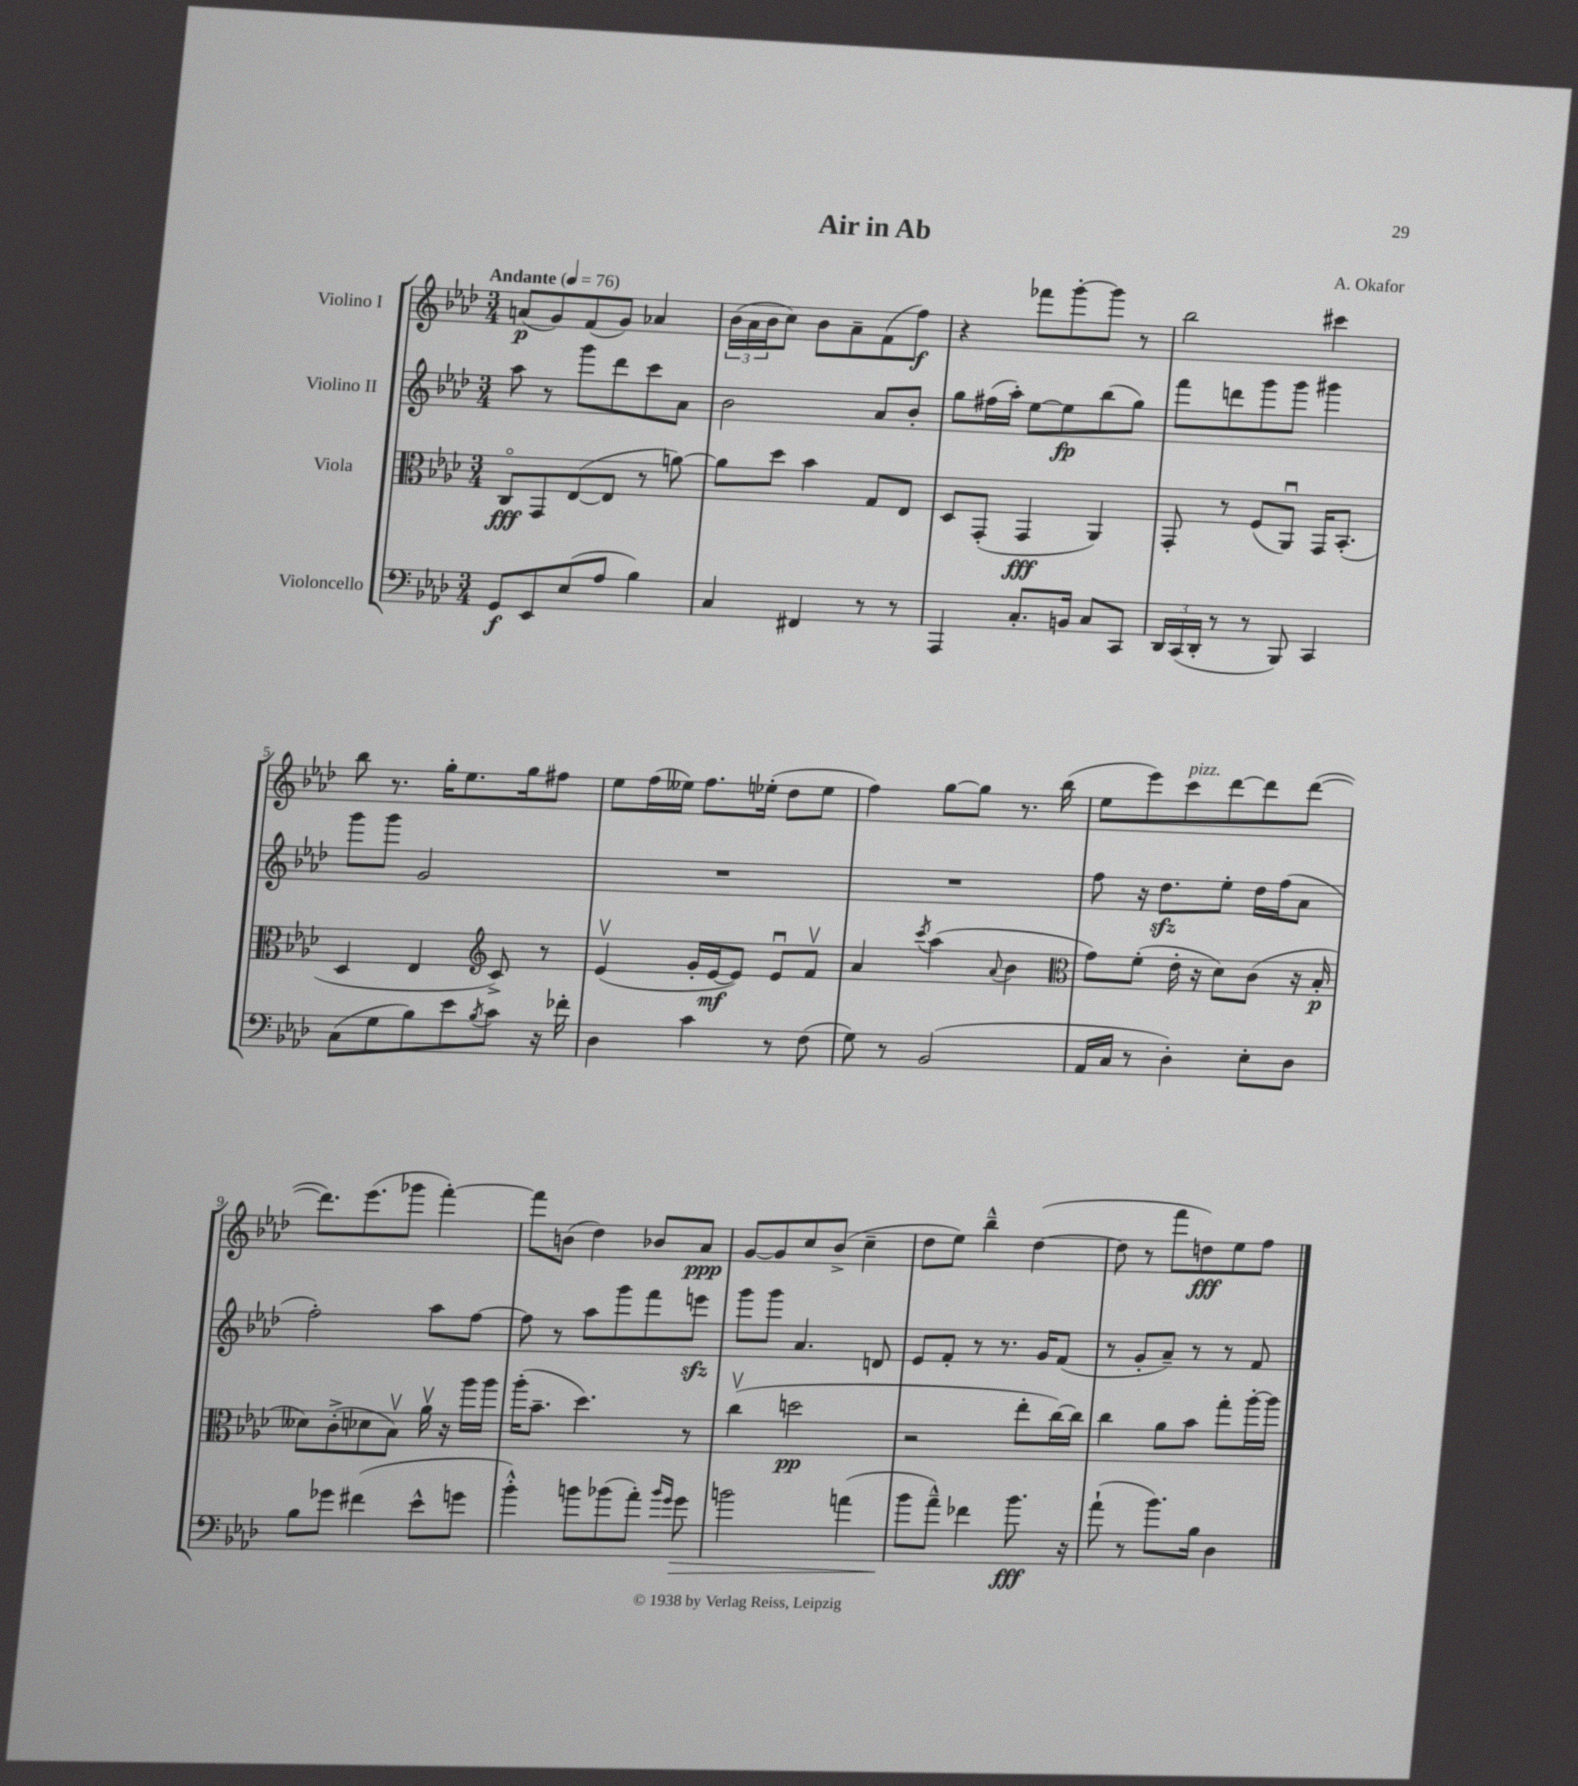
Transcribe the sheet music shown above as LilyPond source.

\header { title = "Air in Ab" composer = "A. Okafor" }
<<
\new StaffGroup <<
\new Staff = "s0" \with { instrumentName = "Violino I" } {
    \clef treble \key aes \major \numericTimeSignature \time 3/4 \tempo "Andante" 4 = 76
    a'8\p( g'8) f'8( g'8) aes'4 |
    \tuplet 3/2 { bes'16( aes'16 bes'16 } c''8) bes'8 aes'8-- f'8( f''8\f) |
    r4 fes'''8 g'''8~-. g'''8 r8 |
    bes''2 cis'''4 |
    bes''8 r8. g''16-. ees''8. g''16 fis''8 |
    ees''8 f''16( eeses''16) f''8. ees''16-.( des''8 ees''8 |
    f''4) g''8~ g''8 r8. bes''16( |
    ees''8 ees'''8) c'''8^\markup { \italic "pizz." } des'''8~ des'''8 des'''8~( |
    des'''8.) ees'''8.( ges'''8 f'''4~-.) |
    f'''8 b'8( des''4) bes'8 aes'8\ppp |
    g'8~ g'8 c''8 bes'8->( c''4-- |
    des''8 ees''8) bes''4---^ des''4~( |
    des''8 r8 f'''8 d''8\fff) ees''8 f''8 \bar "|." |
}
\new Staff = "s1" \with { instrumentName = "Violino II" } {
    \clef treble \key aes \major \numericTimeSignature \time 3/4
    aes''8 r8 g'''8 des'''8 c'''8 aes'8 |
    bes'2 aes'8 bes'8-. |
    g''8 fis''16( aes''16-.) ees''8~ ees''8\fp bes''8( g''8) |
    f'''8 d'''8 g'''8 g'''8 gis'''4 |
    g'''8 g'''8 g'2 |
    R2. |
    R2. |
    f''8 r16 des''8.\sfz ees''8-. des''16 f''16( aes'8 |
    f''2-.) aes''8 f''8~ |
    f''8 r8 aes''8 g'''8 f'''8 e'''8\sfz |
    g'''8 g'''8 aes'4. d'8 |
    ees'8 f'8-. r8 r8. g'16 f'8( |
    r8 g'8-. aes'8--) r8 r8 f'8 \bar "|." |
}
\new Staff = "s2" \with { instrumentName = "Viola" } {
    \clef alto \key aes \major \numericTimeSignature \time 3/4
    c8\flageolet\fff g,8 ees8~( ees8 r8 a'8~) |
    a'8 des''8 bes'4 g8 ees8 |
    des8 g,8-.( g,4\fff aes,4) |
    g,8-. r8 f8( aes,8\downbow) g,16 bes,8.-.( |
    des4 ees4 \clef treble c'8->) r8 |
    ees'4\upbow( g'16-. ees'16~\mf ees'8) ees'8\downbow f'8\upbow |
    aes'4 \acciaccatura { c'''8 } aes''4( \appoggiatura { aes'8 } bes'4 |
    \clef alto g'8) f'8-.( ees'16-. r16 des'8) c'8( r16 bes16-.\p |
    deses'8) c'8-.->( des'8 bes8\upbow) aes'16\upbow r16 aes''16 aes''16 |
    aes''16-.( bes'8.-- des''4.) r8 |
    c''4\upbow( d''2\pp |
    r2 ees''8-. c''16~) c''16 |
    c''4 aes'8 bes'8 g''8-. aes''16~-. aes''16 \bar "|." |
}
\new Staff = "s3" \with { instrumentName = "Violoncello" } {
    \clef bass \key aes \major \numericTimeSignature \time 3/4
    g,8\f ees,8 ees8( aes8 bes4) |
    c4 fis,4 r8 r8 |
    aes,,4 c8.-. b,16 c8 c,8 |
    \tuplet 3/2 { des,16 c,16( des,16-. } r8 r8 bes,,8) c,4 |
    c8( g8 bes8) ees'8 \acciaccatura { bes8 } c'8 r16 fes'16-. |
    des4 c'4 r8 f8( |
    g8) r8 bes,2( |
    aes,16 c16 r8 des4-.) ees8-. des8 |
    bes8 ges'8 fis'4( ees'8-^ g'8 |
    bes'4-.-^) b'8 bes'8( aes'8-.) \grace { bes'16 g'16 } g'8\> |
    b'2 a'4( |
    bes'8\! aes'8---^) fes'4 bes'8.\fff r16 |
    aes'8-!( r8 bes'8.) bes16 des4 \bar "|." |
}
>>
>>
